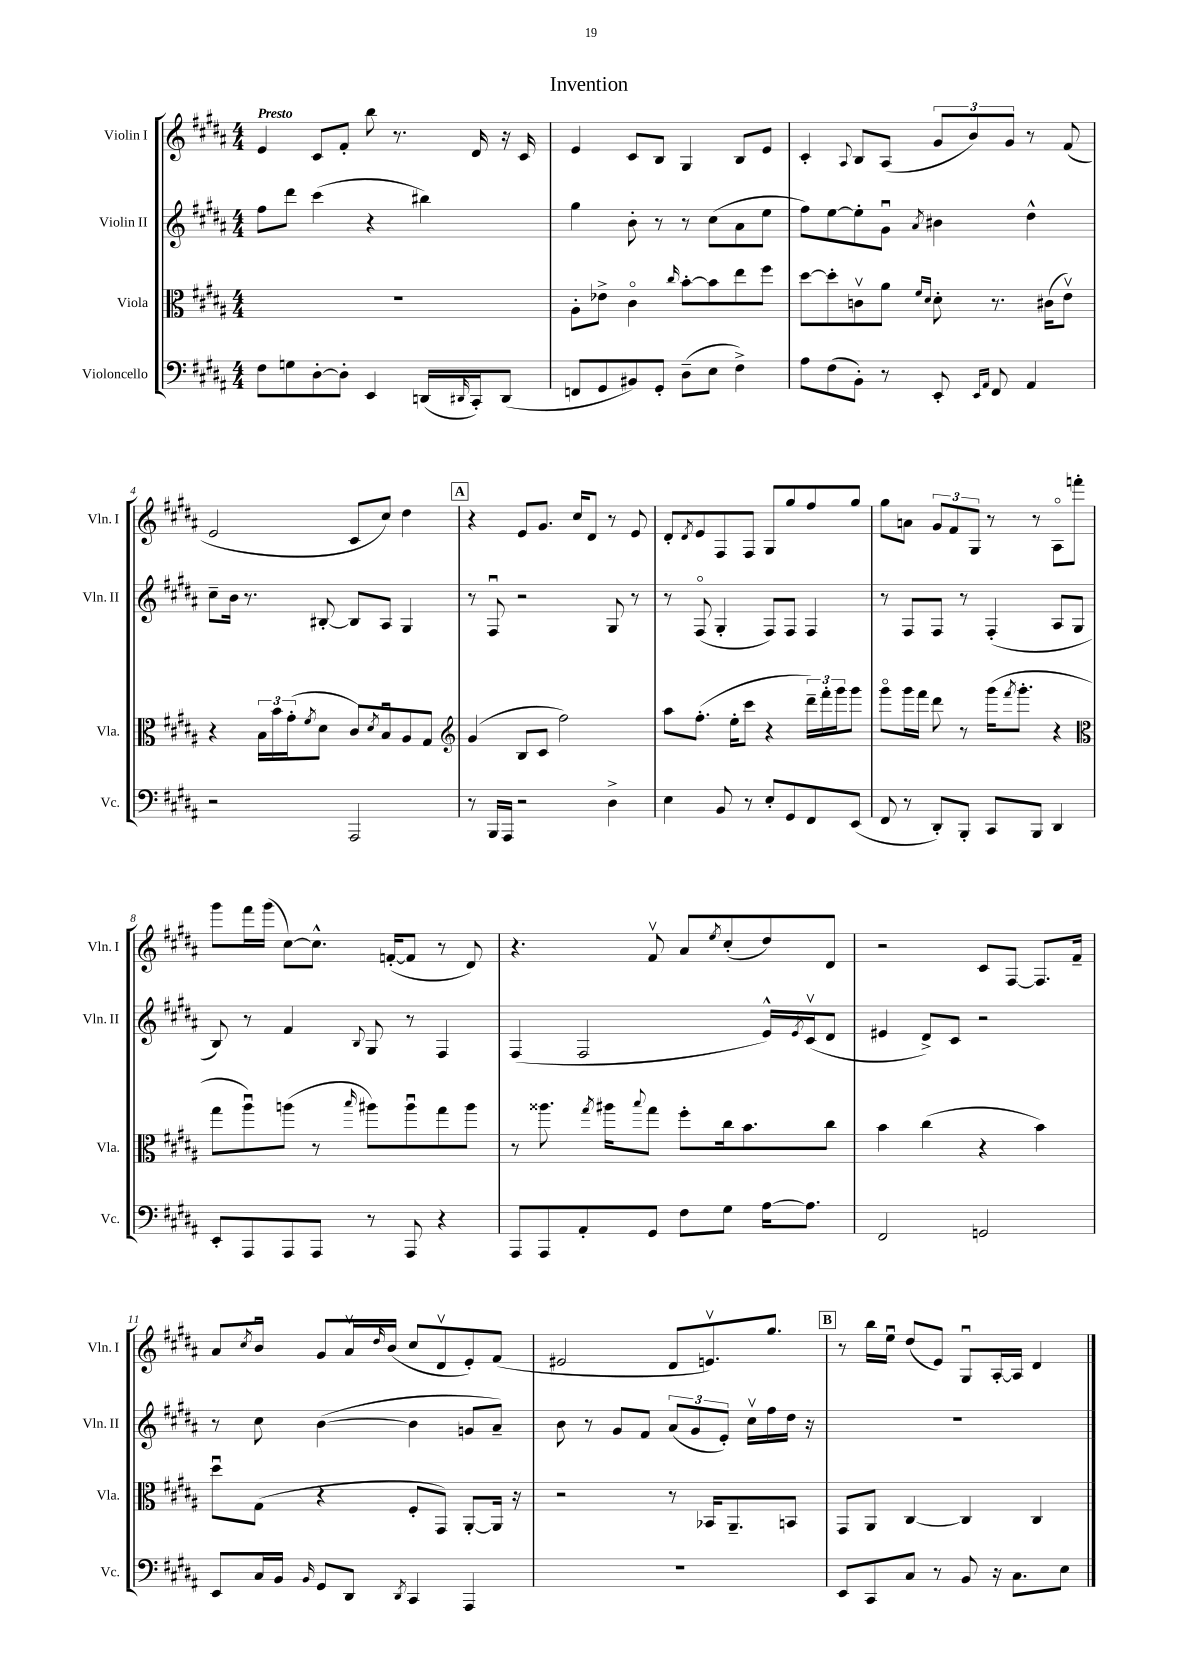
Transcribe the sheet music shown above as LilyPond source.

\header { title = "Invention" }
<<
\new StaffGroup <<
\new Staff = "s0" \with { instrumentName = "Violin I" shortInstrumentName = "Vln. I" } {
    \clef treble \key b \major \numericTimeSignature \time 4/4 \tempo "Presto"
    e'4 cis'8 fis'8-. b''8 r8. dis'16 r16 cis'16 |
    e'4 cis'8 b8 gis4 b8 e'8 |
    cis'4-. \appoggiatura { ais8 } b8 ais8( \tuplet 3/2 { gis'8 b'8) gis'8 } r8 fis'8( |
    e'2 cis'8 cis''8) dis''4 |
    \mark \markup { \box "A" } r4 e'8 gis'8. cis''16 dis'8 r8 e'8 |
    dis'8-. \acciaccatura { dis'8 } e'8 fis8 fis8 gis8 gis''8 fis''8 gis''8 |
    gis''8 a'8 \tuplet 3/2 { gis'8 fis'8 gis8 } r8 r8 ais8\flageolet f'''8-. |
    gis'''8 fis'''16 gis'''16( cis''8~) cis''8.-^ f'16~-.( f'8 r8 dis'8) |
    r4. fis'8\upbow ais'8 \acciaccatura { e''8 } cis''8-.( dis''8) dis'8 |
    r2 cis'8 fis8~ fis8. fis'16-- |
    ais'8 \acciaccatura { cis''8 } b'8\downbow gis'8 ais'16\upbow \grace { dis''16 } b'16( cis''8 dis'8\upbow e'8-.) fis'8( |
    eis'2 dis'8 e'8.\upbow) gis''8. |
    \mark \markup { \box "B" } r8 b''16 e''16\downbow dis''8( e'8) gis8\downbow ais16~-. ais16 dis'4 \bar "|." |
}
\new Staff = "s1" \with { instrumentName = "Violin II" shortInstrumentName = "Vln. II" } {
    \clef treble \key b \major \numericTimeSignature \time 4/4
    fis''8 dis'''8 cis'''4( r4 bis''4) |
    gis''4 b'8-. r8 r8 cis''8( ais'8 e''8 |
    fis''8) e''8~ e''8-. gis'8\downbow \acciaccatura { ais'8 } bis'4 dis''4-^ |
    cis''8-- b'16 r8. bis8~-. bis8 ais8 gis4 |
    \mark \markup { \box "A" } r8 fis8\downbow r2 gis8 r8 |
    r8 fis8\flageolet( gis4-. fis8) fis8 fis4 |
    r8 fis8 fis8 r8 fis4-.( ais8 gis8 |
    b8) r8 fis'4 \appoggiatura { b8 } gis8 r8 fis4 |
    fis4( fis2 e'16-^) \acciaccatura { e'8 } cis'16\upbow( dis'8 |
    eis'4 dis'8->) cis'8 r2 |
    r8 cis''8 b'4~( b'4 g'8 ais'8--) |
    b'8 r8 gis'8 fis'8 \tuplet 3/2 { ais'8( gis'8 e'8-.) } cis''16\upbow fis''16 dis''16 r16 |
    \mark \markup { \box "B" } R1 \bar "|." |
}
\new Staff = "s2" \with { instrumentName = "Viola" shortInstrumentName = "Vla." } {
    \clef alto \key b \major \numericTimeSignature \time 4/4
    R1 |
    ais8-. ees'8-> cis'4\flageolet \grace { cis''16 } b'8~-. b'8 e''8 fis''8 |
    dis''8~ dis''8-. c'8\upbow ais'8 \grace { fis'16 dis'16 } dis'8-. r8. cis'16( e'8\upbow) |
    r4 \tuplet 3/2 { b16 b'16 gis'16-.( } \acciaccatura { fis'8 } dis'8 cis'8) \acciaccatura { dis'8 } b8\downbow ais8 gis8 |
    \mark \markup { \box "A" } \clef treble gis'4( b8 cis'8 fis''2) |
    ais''8 fis''8.-.( e''16-. cis'''8 r4 \tuplet 3/2 { dis'''16--) fis'''16-. gis'''16 } gis'''8 |
    gis'''8\flageolet gis'''16 fis'''16 dis'''8 r8 gis'''16( \acciaccatura { fis'''8 } gis'''8.-. r4 |
    \clef alto gis''8 ais''8\downbow) a''8( r8 \grace { b''16 } ais''8) ais''8\downbow gis''8 ais''8 |
    r8 aisis''8. \acciaccatura { gis''8 } ais''16 \appoggiatura { b''8 } gis''8 fis''8-. cis''16 b'8. cis''8 |
    b'4 cis''4( r4 b'4) |
    dis''8\downbow gis8( r4 fis8-. gis,8) ais,8~-. ais,16 r16 |
    r2 r8 bes,16 ais,8.-- b,8 |
    \mark \markup { \box "B" } gis,8 ais,8 cis4~ cis4 cis4 \bar "|." |
}
\new Staff = "s3" \with { instrumentName = "Violoncello" shortInstrumentName = "Vc." } {
    \clef bass \key b \major \numericTimeSignature \time 4/4
    fis8 g8 dis8~-. dis8-. e,4 d,16( \grace { dis,16 } cis,16-.) dis,8( |
    f,8 gis,8 bis,8) gis,8-. dis8--( e8 fis4->) |
    ais8 fis8( b,8-.) r8 e,8-. \grace { e,16 ais,16 } fis,8 ais,4 |
    r2 ais,,2 |
    \mark \markup { \box "A" } r8 b,,16 ais,,16 r2 dis4-> |
    e4 b,8 r8 e8-. gis,8 fis,8 e,8( |
    fis,8 r8 dis,8-.) b,,8-. cis,8 b,,8 dis,4 |
    e,8-. ais,,8 ais,,8 ais,,8 r8 ais,,8 r4 |
    ais,,8 ais,,8 ais,8-. gis,8 fis8 gis8 ais16~ ais8. |
    fis,2 g,2 |
    e,8 cis16 b,16 \grace { b,16 } gis,8 dis,8 \acciaccatura { dis,8 } cis,4 ais,,4 |
    R1 |
    \mark \markup { \box "B" } e,8 cis,8 cis8 r8 b,8 r16 cis8. e8 \bar "|." |
}
>>
>>
